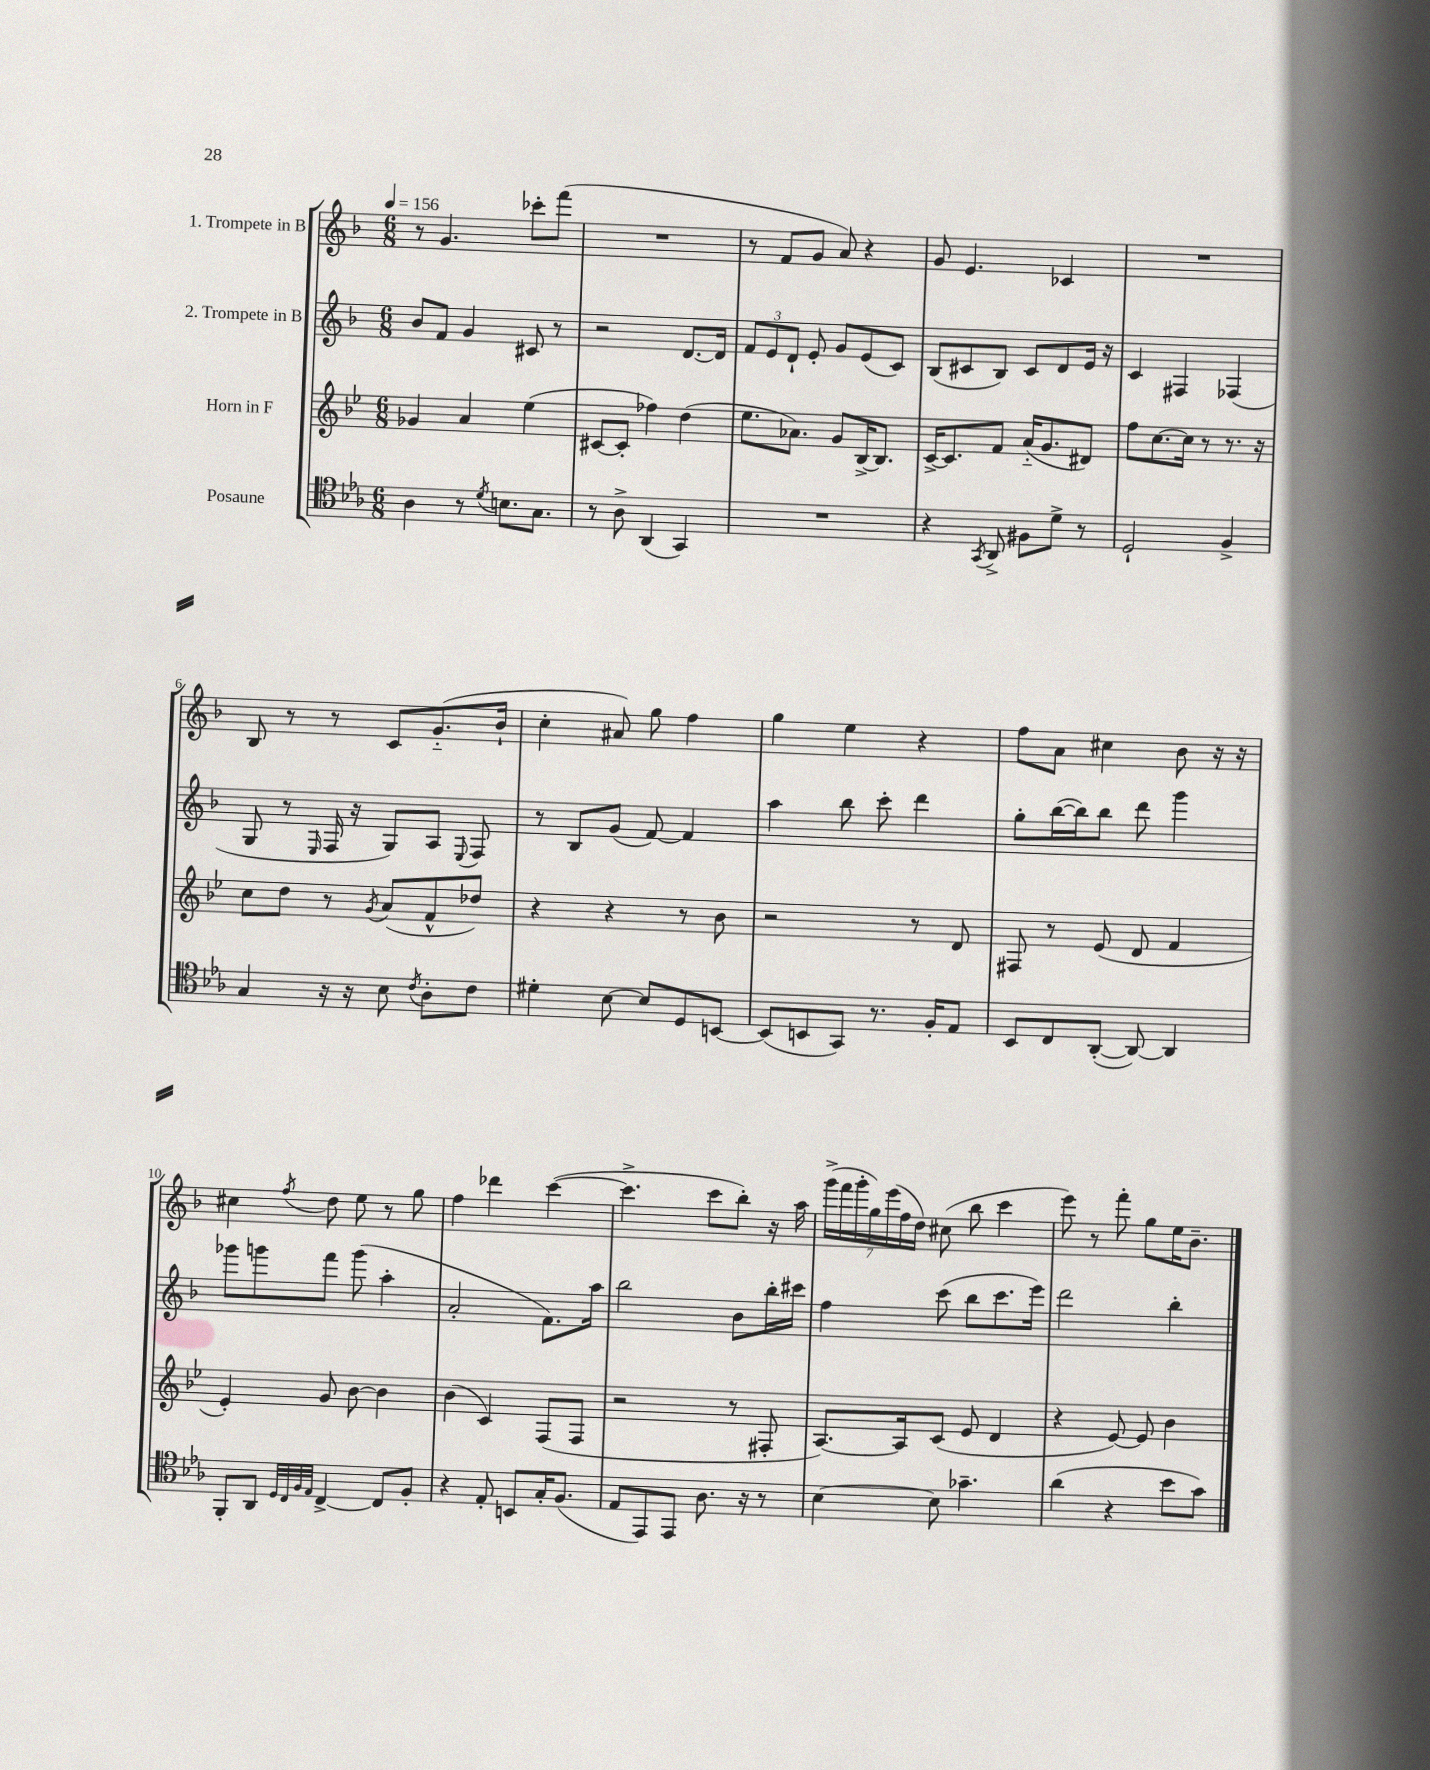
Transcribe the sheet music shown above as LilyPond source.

<<
\new StaffGroup <<
\new Staff = "s0" \with { instrumentName = "1. Trompete in B" } {
    \clef treble \key f \major \numericTimeSignature \time 6/8 \tempo 4 = 156
    \autoBeamOff r8 g'4. ces'''8[-. f'''8]( |
    R2. |
    r8 f'8[ g'8] a'8) r4 |
    g'8 e'4. ces'4 |
    R2. |
    bes8 r8 r8 c'8[ g'8.-_( bes'16]-! |
    c''4-. ais'8) g''8 f''4 |
    g''4 e''4 r4 |
    f''8[ a'8] cis''4 bes'8 r16 r16 |
    cis''4 \acciaccatura { f''8 } d''8 e''8 r8 g''8 |
    f''4 des'''4 c'''4~( |
    c'''4.-> c'''8[ bes''8]-.) r16 a''16 |
    \tuplet 7/4 { g'''16[->( f'''16 g'''16-. g''16) e'''16( f''16 d''16]) } cis''8( bes''8 c'''4 |
    e'''8) r8 f'''8-. g''8[ e''16 bes'8.]-- \bar "|." |
}
\new Staff = "s1" \with { instrumentName = "2. Trompete in B" } {
    \clef treble \key f \major \numericTimeSignature \time 6/8
    \autoBeamOff bes'8[ f'8] g'4 cis'8 r8 |
    r2 d'8.[~ d'16] |
    \tuplet 3/2 { f'8[ e'8 d'8]-! } e'8-. g'8[ e'8( c'8]) |
    bes8[( cis'8 bes8]) cis'8[ d'8 e'16] r16 |
    c'4 fis4 fes4( |
    g8 r8 \grace { e16 } f16 r16 g8[) a8] \appoggiatura { e8 } f8 |
    r8 bes8[ g'8]( f'8~) f'4 |
    a''4 bes''8 c'''8-. d'''4 |
    g''8[-. bes''16~( bes''16) bes''8] d'''8 g'''4 |
    ges'''8[ g'''8 f'''8] g'''8( a''4-. |
    a'2-. f'8.[) a''16] |
    bes''2 bes'8[ bes''16-. cis'''16] |
    f''4 c'''8( bes''8[ c'''8. e'''16]) |
    d'''2 bes''4-. \bar "|." |
}
\new Staff = "s2" \with { instrumentName = "Horn in F" } {
    \clef treble \key bes \major \numericTimeSignature \time 6/8
    \autoBeamOff ges'4 a'4 ees''4( |
    cis'8[~ cis'8]-. fes''4) d''4( |
    ees''8.[ aes'8.]) g'8[ bes16~-> bes8.] |
    c'16[~-> c'8. f'8] a'16[-_( g'8. dis'8]) |
    f''8[ c''8.~ c''16] r8 r8. r16 |
    c''8[ d''8] r8 \acciaccatura { g'8 } a'8[( f'8-^ des''8]) |
    r4 r4 r8 bes'8 |
    r2 r8 d'8 |
    fis8 r8 ees'8( d'8 f'4 |
    ees'4-.) g'8 bes'8~ bes'4 |
    bes'4( c'4) f8[( f8] |
    r2 r8 fis8-. |
    a8.[~) a16 c'8]( ees'8 d'4 |
    r4 ees'8~) ees'8 bes'4 \bar "|." |
}
\new Staff = "s3" \with { instrumentName = "Posaune" } {
    \clef tenor \key ees \major \numericTimeSignature \time 6/8
    \autoBeamOff aes4 r8 \acciaccatura { d'8 } b8.[ g8.] |
    r8 aes8-> aes,4( g,4) |
    R2. |
    r4 \acciaccatura { g,8 } aes,8-> fis8[ d'8]-> r8 |
    d2-! f4-> |
    g4 r16 r16 bes8 \acciaccatura { c'8 } aes8[-. c'8] |
    dis'4-. bes8~ bes8[ d8 b,8]~ |
    b,8[( b,8 g,8]) r8. f16[-. ees8] |
    bes,8[ c8 aes,8]~-.( aes,8~) aes,4 |
    f,8[-. aes,8] \grace { d32[ c32 f32 ees32] } c4~-> c8[ f8]-. |
    r4 ees8-. b,8[ g16-. f8.]( |
    ees8[ ees,8) ees,8] aes8. r16 r8 |
    bes4~ bes8 ges'4.-- |
    aes'4( r4 bes'8[ g'8]) \bar "|." |
}
>>
>>
